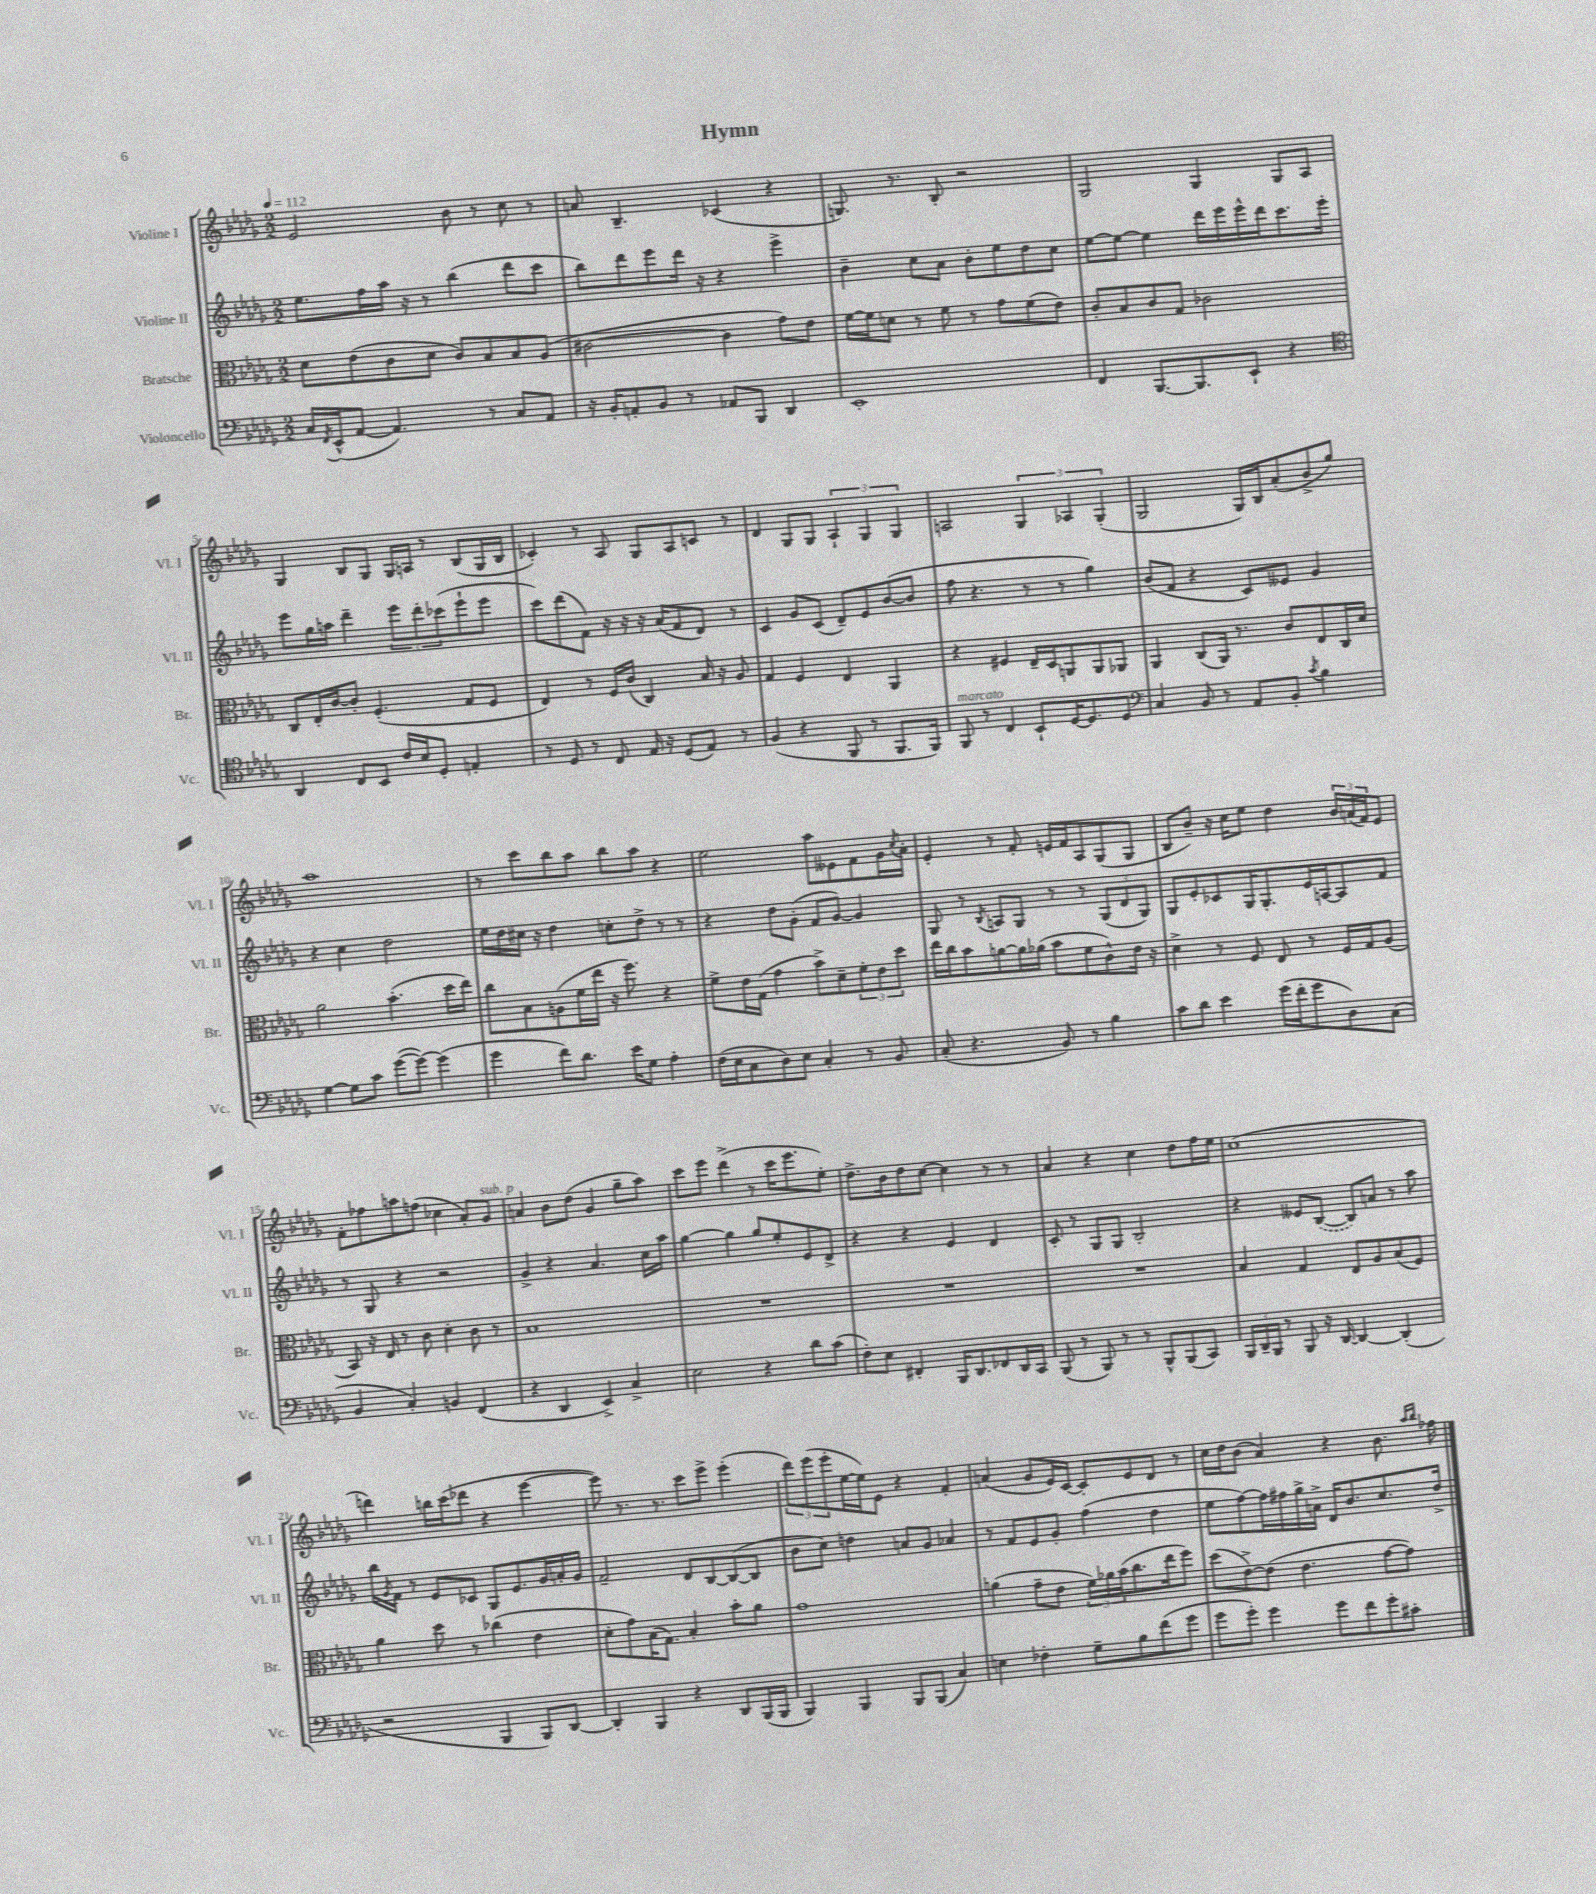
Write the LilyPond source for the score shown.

\header { title = "Hymn" }
<<
\new StaffGroup <<
\new Staff = "s0" \with { instrumentName = "Violine I" shortInstrumentName = "Vl. I" } {
    \clef treble \key des \major \numericTimeSignature \time 2/2 \tempo 4 = 112
    ees'2 bes'8 r8 c''8 r8 |
    a'8 bes4.-- ces'4( r4 |
    g8.) r8. bes8-. r2 |
    ges2 ges4 ges8 aes8 |
    ges4 bes8 ges8 ges16 a16 r8 bes8( ges16 bes16 |
    ces'4-.) r8 aes8 ges8 aes8 c'8 r8 |
    des'4 ges8 ges8 \tuplet 3/2 { aes4-! ges4 ges4 } |
    a2 \tuplet 3/2 { ges4 aes4 ges4-.( } |
    ges2 ges16) bes16 aes'8-.( bes'8-> ges''8) |
    aes''1 |
    r8 c'''8 bes''8 aes''8 bes''8 aes''8 r4 |
    ees''2 aes''8 eeses'8 f'8 ges'16 \acciaccatura { c''8 } aes'16-. |
    ees'4-. r8 f'8-. e'16 f'16 aes8 ges8( ges8 |
    bes8 bes'8--) r16 c''16 ees''8 des''4 \tuplet 3/2 { bes'16 a'16( f'16) } ees'8 |
    f'8-. fes''8 a''8 f''8( ces''4 aes'8-.) ges'8^\markup { \italic "sub. p" } |
    a'4 bes'8 des''8( ges'4 ges''8-- aes''8) |
    c'''8 ees'''8 des'''4->( r8 c'''16 ees'''8. ees''8-.) |
    des''8.-> bes'16 des''8 c''8~ c''4 r8 r8 |
    aes'4 r4 c''4 des''8 f''16 ees''16 |
    c''1( |
    d'''4) b''16 c'''16( des'''8 r4 ees'''4~ |
    ees'''8) r8. r8. c'''8 ees'''8-> ees'''4-.( |
    \tuplet 3/2 { des'''8) ees'''8( ees'''8-. } ees''16~ ees''16) ees'8 r4 f'4-. |
    a'4( ges'8 ees'16) c'16~ c'8-. ees'8 des'8 r8 |
    c''16 des''16 bes'8( aes'4) r4 bes'8. \grace { aes''16 bes''16 } fes''16 \bar "|." |
}
\new Staff = "s1" \with { instrumentName = "Violine II" shortInstrumentName = "Vl. II" } {
    \clef treble \key des \major \numericTimeSignature \time 2/2
    ees''8. f''16 aes''16 r16 r8 bes''4( des'''8 c'''8 |
    bes''8) des'''8 ees'''8 des'''16 r16 r4 ees'''4-> |
    bes'4-- c''8 aes'8 bes'8-. ees''8 des''8 c''8 |
    ees''8~ ees''8~ ees''4 des'''16 ees'''16 ees'''16-^ des'''16 c'''8. ees'''16-. |
    ees'''8 ges''16 a''16 des'''4-- \tuplet 3/2 { ees'''8 des'''8-. ces'''8( } ees'''8-! ees'''8 |
    c'''8) des'''8( f'8) r16 r16 r16 aes'16( f'8 des'8) r8 |
    c'4 ges'8 c'8( des'8--) ees'8 bes'8~( bes'8 |
    f''8 r4. r8 r8 ges''4) |
    bes'8( f'8 r4 c'8) eeses'8 ges'4 |
    r4 c''4 des''2 |
    ees''16 des''16 cis''16 r16 des''4 c''8-. des''8-> r8 r8 |
    r4 des''8 ges'8-.( f'8 ges'8~) ges'4 |
    ges8 r8 \acciaccatura { bes8 } a8 ges8 r8 r8 \tuplet 3/2 { ges8( des'8 ges8) } |
    ges8 ees'8-. ces'8 ges16 ges8.-. ees'16 a16~ a8 f'8 |
    r8 ges8 r4 r2 |
    ges'4-> r4 aes'4. c''16 aes''16 |
    ges''4~ ges''4 ges''8 ees''8-. ees'8 des'8-> |
    r4 r4 ees'4 des'4 |
    c'8-. r8 ges8 ges8 bes2-. |
    r4 eeses'8 \once \slurDashed bes8~( bes8) a'8 r8 aes''8 |
    bes''16 \acciaccatura { ges'8 } f'16 r8 ees'8 ces'8 ges8 ees'8. ges'16 a'16-. ges'16 |
    f'2-- des'8 bes8~ bes8~( bes8 |
    bes'8 c''8) d''4 a'8 ges'8 aes'4 |
    r8 f'8 ees'8 ges'8-. f''4( des''4 |
    ees''8 f''8~) f''16 fis''16 ges''16-> a'16-> des'16 bes'8. c''8. des''16-> \bar "|." |
}
\new Staff = "s2" \with { instrumentName = "Bratsche" shortInstrumentName = "Br." } {
    \clef alto \key des \major \numericTimeSignature \time 2/2
    des'8 ees'8( c'8 des'8 c'8) bes8 bes8 aes8( |
    cis'2~ cis'4 ges'8) ees'8 |
    f'16~ f'16 d'8 r8 f'8 r8 ges'8 f'8( ees'8) |
    c'8-. bes8 c'8 ges8 ces'2 |
    c8 ees16-. c'16~ c'8-. f4.-.( ges8 f8 |
    ees4) r8 f16 c'16( c4) bes16 r16 aes8 |
    ges4 f4 ees4 aes,4 |
    r4 fis4 ees16-- des16 a,8 a,8 aes,8 |
    aes,4 c8( aes,16) r8. c'8 ees8 c16 des'16 |
    aes'2 bes'4.-.( des''16 ees''16) |
    c''8 bes8 a8( f'16 ees''16 r16 f''8.) r4 |
    f'8-> ees'16 ges16( ges'4 bes'8->) des'8-- \tuplet 3/2 { f'8-. ees'8 des''8 } |
    ees''16 c''16 bes'8 a'8~ a'16 aes'16( bes'8 f'8 c'8-^) ees'16 r16 |
    des'4-> r8 f8 ees8 r8 f16 ges16 aes8( |
    bes,8) r16 ees16 r8 c'8 des'4-. c'8 r8 |
    bes1 |
    R1 |
    R1 |
    R1 |
    bes4 ges4 ees8 aes8 bes8( f8) |
    aes'4 des''8 r8 ces''4( ees'4 |
    des'8-. ges'8) bes16( ges8.) bes4-. bes'8-. aes'8 |
    ges'1 |
    a'4( ges'8-- ees'8 \tuplet 3/2 { f'16) aes'16 bes'16( } c''8. ees''16 f''8) |
    des''8( ees'8~->) ees'8( ees'4. ges'8~ ges'8) \bar "|." |
}
\new Staff = "s3" \with { instrumentName = "Violoncello" shortInstrumentName = "Vc." } {
    \clef bass \key des \major \numericTimeSignature \time 2/2
    c16 \acciaccatura { f,8 } ees,16-^( aes,8~ aes,4.) r8 c8 aes,8 |
    r16 bes,16-. a,8-. bes,8 r8 aes,8 bes,,8 des,4 |
    ees,1-. |
    f,4 bes,,8.~ bes,,8. ees,8-! r4 |
    \clef tenor aes,4 c8 bes,8 c'16 bes16 des8-. e4-. |
    r8 des8 r8 c8 ees16 r16 des8( ees8) r8 |
    f4( r4 f,8 r8 f,8. f,16) |
    f,8^\markup { \italic "marcato" } r8 c4 bes,8-! des16~ des8. des8 |
    \clef bass c4 bes,8 r8 aes,8 bes,8-. \acciaccatura { c'8 } bes4 |
    ges4~ ges8 c'8 ges'8~( ges'8~) ges'4( |
    ges'4 f'8) des'8. ees'16 ges8 aes4-. |
    f16( ees16 c8 des8) ees8 c4-. r8 bes,8 |
    c8-.( r4. bes,8) r8 bes4 |
    c'8 des'8 ees'4 ges'16( f'16-. ges'8 des8) c8( |
    bes,4 c4-.) b,4 f,4( |
    r4 des,4 ees,4->) c4-> |
    ees2 r4 des'8 c'8( |
    f8-.) ees8 fis,4-. bes,,16 des,8. fes,8 des,16 c,16 |
    bes,,8( r8 bes,,8) r8 r8 bes,,8-^ bes,,8( c,8) |
    \tuplet 3/2 { bes,,16 des,16-- bes,,16 } r8 bes,,8 r16 des,16~ des,4~ des,4-.( |
    r2 bes,,4 bes,,8) des,8~ |
    des,4-. bes,,4 r4 des,8 bes,,16( bes,,16 |
    bes,,4) bes,,4 bes,,8 bes,,8( c4) |
    e4 fes4-. ges8-- bes8 f'8( ges'8 |
    ges'8 ges'8-.) ges'4 ges'8 f'8 ges'8-. cis'8-. \bar "|." |
}
>>
>>
